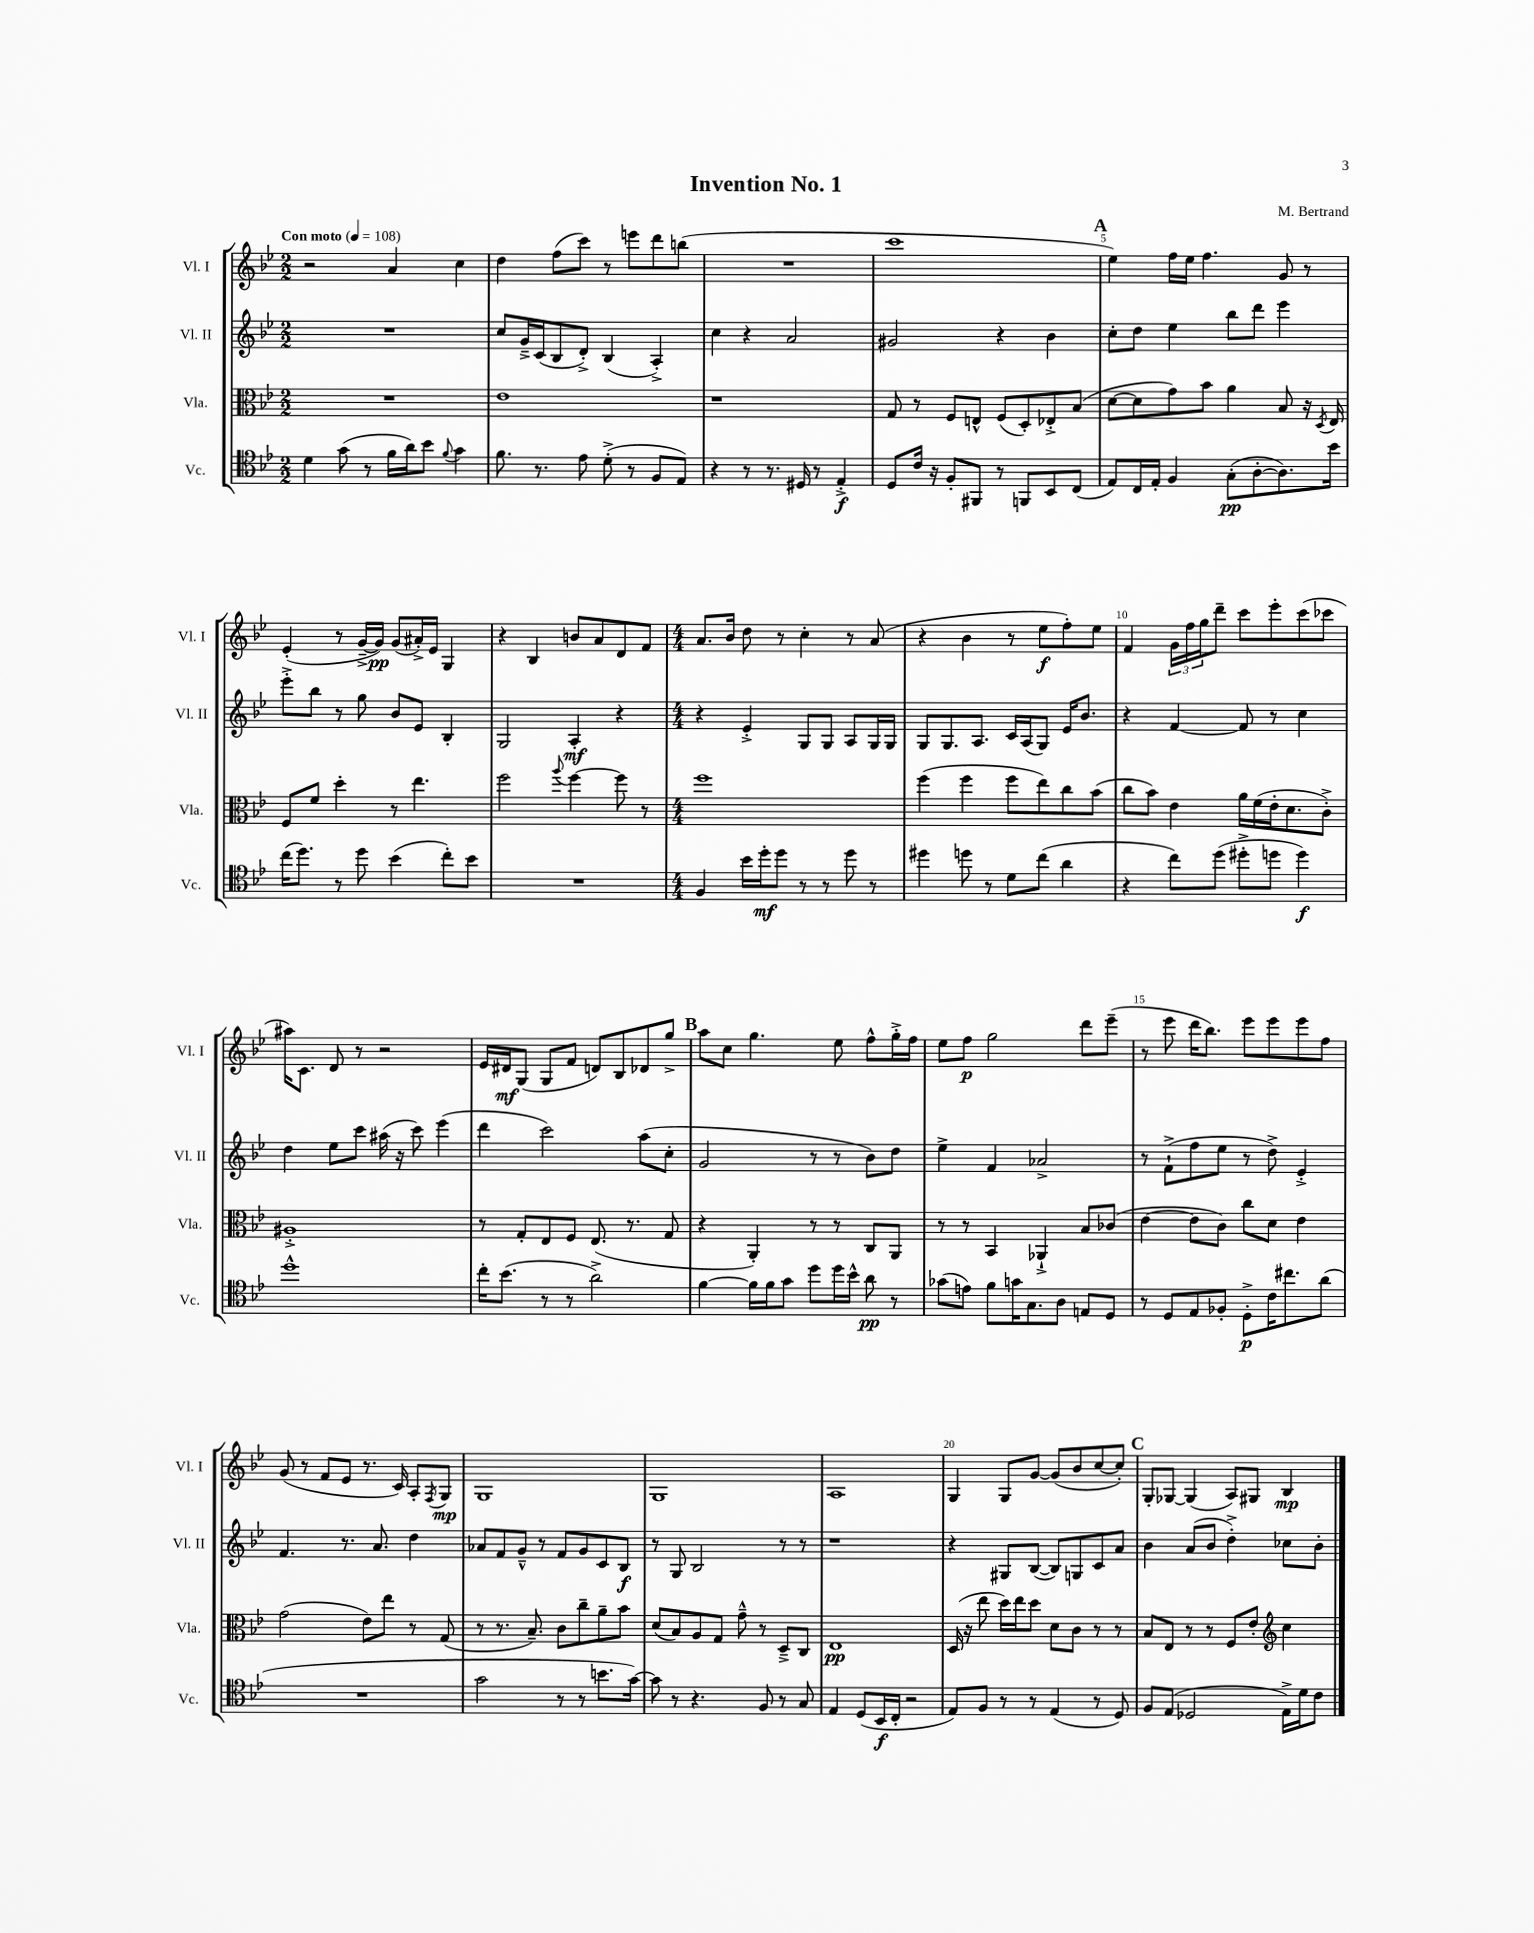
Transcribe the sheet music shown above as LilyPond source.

\header { title = "Invention No. 1" composer = "M. Bertrand" }
<<
\new StaffGroup <<
\new Staff = "s0" \with { instrumentName = "Vl. I" shortInstrumentName = "Vl. I" } {
    \clef treble \key bes \major \numericTimeSignature \time 2/2 \tempo "Con moto" 4 = 108
    r2 a'4 c''4 |
    d''4 f''8( c'''8) r8 e'''8 d'''8 b''8( |
    R1 |
    c'''1 |
    \mark \markup { \bold "A" } ees''4) f''16 ees''16 f''4. g'8 r8 |
    ees'4-.( r8 g'16~---> g'16\pp) g'8( ais'16-.->) ees'16 g4 |
    r4 bes4 b'8 a'8 d'8 f'8 |
    \numericTimeSignature \time 4/4 a'8. bes'16 d''8 r8 c''4-. r8 a'8( |
    r4 bes'4 r8 ees''8\f f''8-.) ees''8 |
    f'4 \tuplet 3/2 { g'16 f''16 g''16 } d'''8-- c'''8 ees'''8-. c'''8( ces'''8 |
    ais''16) c'8. d'8 r8 r2 |
    ees'16 dis'16\mf g8( g8 f'8 d'8) bes8 des'8 g''8-> |
    \mark \markup { \bold "B" } a''8 c''8 g''4. ees''8 f''8-^ g''16-.-> f''16 |
    ees''8 f''8\p g''2 d'''8 ees'''8--( |
    r8 ees'''8 d'''16 bes''8.) ees'''8 ees'''8 ees'''8 f''8 |
    g'8( r8 f'8 ees'8 r8. c'16) a8-. \acciaccatura { f8 } g8\mp |
    g1 |
    g1 |
    a1 |
    g4 g8 g'8~ g'8( bes'8 c''8~ c''8-.) |
    \mark \markup { \bold "C" } g8-. ges8~ ges4( a8) gis8 bes4\mp \bar "|." |
}
\new Staff = "s1" \with { instrumentName = "Vl. II" shortInstrumentName = "Vl. II" } {
    \clef treble \key bes \major \numericTimeSignature \time 2/2
    R1 |
    c''8 g'16---> c'16( bes8 d'8-.->) bes4( a4-.->) |
    c''4 r4 a'2 |
    gis'2 r4 bes'4 |
    \mark \markup { \bold "A" } c''8-. d''8 ees''4 bes''8 d'''8 ees'''4 |
    ees'''8-.-> bes''8 r8 g''8 bes'8 ees'8 bes4-. |
    g2 a4-.\mf r4 |
    \numericTimeSignature \time 4/4 r4 ees'4-.-> g8 g8 a8 g16 g16 |
    g8 g8. a8. c'16 a16( g8) ees'16 bes'8. |
    r4 f'4~ f'8 r8 c''4 |
    d''4 ees''8 c'''8 ais''16( r16 c'''8) ees'''4( |
    d'''4 c'''2) a''8( c''8-. |
    \mark \markup { \bold "B" } g'2 r8 r8 bes'8) d''8 |
    ees''4-> f'4 aes'2-> |
    r8 f'8-!->( f''8 ees''8 r8 d''8->) ees'4-.-> |
    f'4. r8. a'8. d''4 |
    aes'8 f'8 g'8---^ r8 f'8 g'8 c'8 bes8\f |
    r8 g8 bes2 r8 r8 |
    r1 |
    r4 gis8 bes8~( bes8) g8 c'8 a'8 |
    \mark \markup { \bold "C" } bes'4 a'8( bes'8 d''4-.->) ces''8 bes'8-. \bar "|." |
}
\new Staff = "s2" \with { instrumentName = "Vla." shortInstrumentName = "Vla." } {
    \clef alto \key bes \major \numericTimeSignature \time 2/2
    R1 |
    ees'1 |
    r1 |
    g8 r8 f8 e8-^ f8( d8-.) ees8-.-> bes8( |
    \mark \markup { \bold "A" } d'8~ d'8 g'8) bes'8 a'4 bes8 r16 \acciaccatura { d8 } ees16 |
    f8 f'8 d''4-. r8 ees''4. |
    f''2 \appoggiatura { a''8 } f''4~ f''8 r8 |
    \numericTimeSignature \time 4/4 f''1 |
    f''4( f''4 f''8 ees''8) c''8 bes'8( |
    c''8 bes'8) ees'4 a'16 f'16( ees'16-. d'8. c'8-.->) |
    ais1-.-> |
    r8 g8-. ees8 f8 ees8.( r8. g8 |
    \mark \markup { \bold "B" } r4 a,4-.) r8 r8 c8 a,8 |
    r8 r8 bes,4 aes,4-!-> bes8 ces'8( |
    ees'4~ ees'8 c'8) c''8 d'8 ees'4 |
    g'2( ees'8) ees''8 r8 g8( |
    r8 r8. bes8.--) c'8 c''8-- a'8-- bes'8 |
    d'8( bes8) a8 g8 g'8---^ r8 d8---> c8 |
    ees1\pp |
    d16( r16 ees''8 d''16) ees''16 d''8 d'8 c'8 r8 r8 |
    \mark \markup { \bold "C" } bes8 ees8 r8 r8 f8 ees'8-. \clef treble c''4 \bar "|." |
}
\new Staff = "s3" \with { instrumentName = "Vc." shortInstrumentName = "Vc." } {
    \clef tenor \key bes \major \numericTimeSignature \time 2/2
    d'4 g'8( r8 f'16 a'16) bes'8 \appoggiatura { f'8 } g'4 |
    f'8. r8. ees'8 d'8-.->( r8 f8 ees8) |
    r4 r8 r8. dis16 r8 ees4-.->\f |
    d8 c'16 r16 f8-. fis,8 r8 f,8 bes,8 c8( |
    \mark \markup { \bold "A" } ees8) c16 ees16-. f4 g8-.\pp( a8~-. a8.) bes'16 |
    c''16( d''8.) r8 d''8 bes'4( c''8-.) bes'8 |
    R1 |
    \numericTimeSignature \time 4/4 f4 bes'16 d''16-.\mf d''8 r8 r8 d''8 r8 |
    dis''4 d''8 r8 d'8 c''8( a'4 |
    r4 c''8) d''8( dis''8-.-> d''8 d''4\f) |
    d''1-^ |
    c''16-. bes'8.( r8 r8 a'2->) |
    \mark \markup { \bold "B" } f'4~ f'16 f'16 g'8 d''8 d''16 bes'16-^ a'8\pp r8 |
    ges'8( e'8) f'8 g'16 g8. a8 e8 d8 |
    r8 d8 ees8 fes8-. d8-.->\p c'16 cis''8. a'8( |
    R1 |
    g'2 r8 r8 b'8. g'16~) |
    g'8 r8 r4. f8 r8 g8 |
    ees4 d8( bes,16\f c16-. r2 |
    ees8) f8 r8 r8 ees4( r8 d8) |
    \mark \markup { \bold "C" } f8 ees8( des2 ees16->) d'16 c'8 \bar "|." |
}
>>
>>
\layout { \context { \Score \override BarNumber.break-visibility = ##(#f #t #t) barNumberVisibility = #(every-nth-bar-number-visible 5) } }
